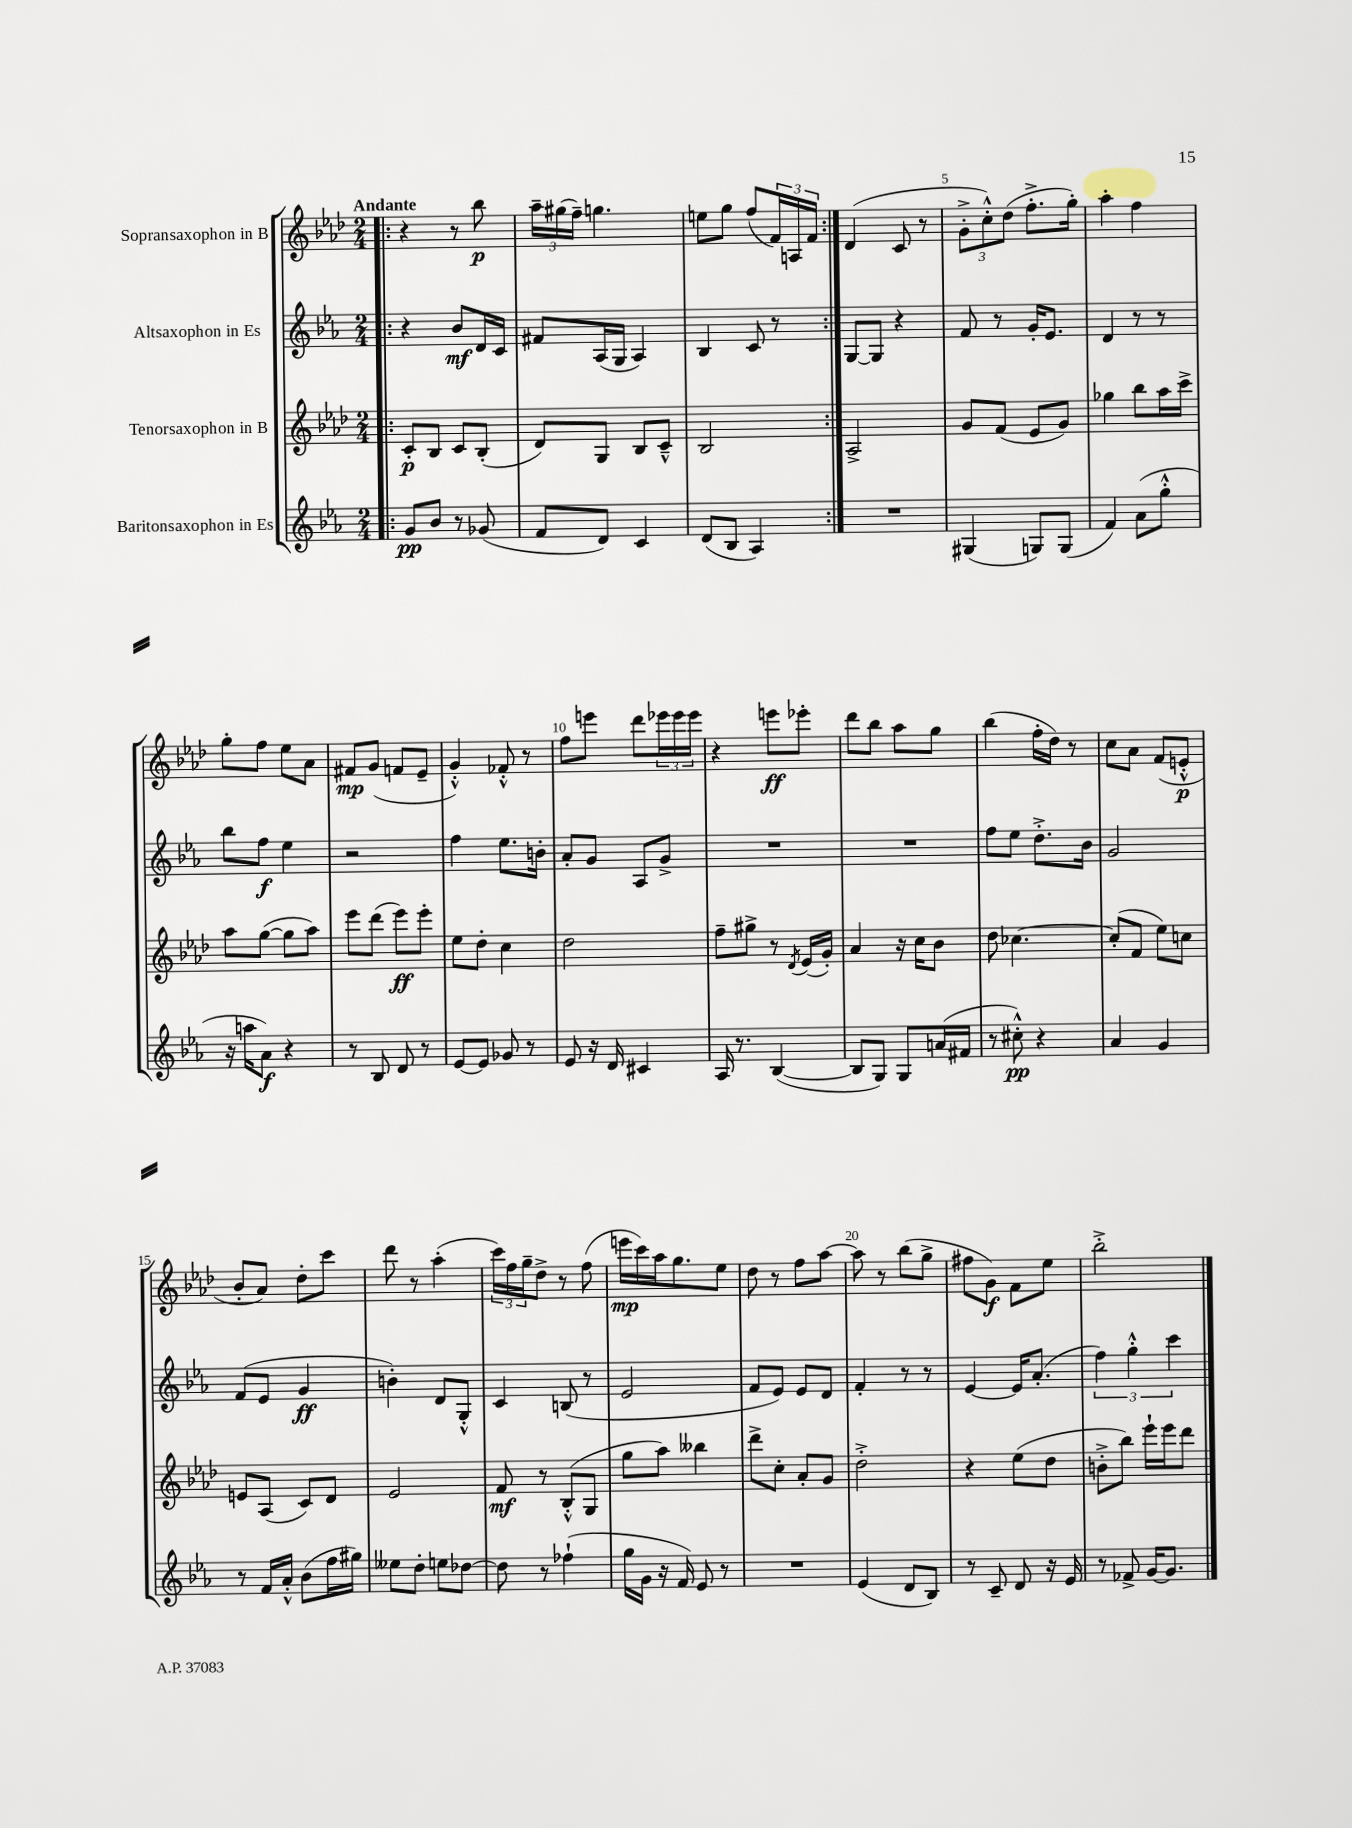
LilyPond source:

<<
\new StaffGroup <<
\new Staff = "s0" \with { instrumentName = "Sopransaxophon in B" } {
    \clef treble \key aes \major \numericTimeSignature \time 2/4 \tempo "Andante"
    \repeat volta 2 { \bar ".|:" r4 r8 bes''8\p |
    \tuplet 3/2 { aes''16-- gis''16( f''16--) } g''4. |
    e''8 g''8 f''8( \tuplet 3/2 { f'16) a16 f'16 } | }
    des'4( c'8 r8 |
    \tuplet 3/2 { g'8-.-> c''8-.-^) des''8( } f''8.-.-> g''16-.) |
    aes''4-. f''4 |
    g''8-. f''8 ees''8 aes'8 |
    fis'8\mp g'8( f'8 ees'8-- |
    g'4-.-^) fes'8-.-^ r8 |
    f''8 e'''8 des'''8 \tuplet 3/2 { ees'''16 ees'''16 ees'''16 } |
    r4 e'''8\ff ees'''8-. |
    des'''8 bes''8 aes''8 g''8 |
    bes''4( f''16-. des''16) r8 |
    c''8 aes'8 f'8( e'8-.-^\p |
    bes'8-. aes'8) des''8-. c'''8 |
    des'''8 r8 aes''4-.( |
    \tuplet 3/2 { c'''16) f''16 g''16-- } des''8-> r8 f''8( |
    e'''16\mp c'''16) aes''16 g''8. ees''8 |
    des''8 r8 f''8 aes''8~ |
    aes''8 r8 bes''8( g''8-> |
    fis''8 g'8\f) f'8 ees''8 |
    bes''2-.-> \bar "|." |
}
\new Staff = "s1" \with { instrumentName = "Altsaxophon in Es" } {
    \clef treble \key ees \major \numericTimeSignature \time 2/4
    \repeat volta 2 { \bar ".|:" r4 bes'8\mf d'16 c'16 |
    fis'8 aes16( g16 aes4) |
    bes4 c'8 r8 | }
    g8~ g8 r4 |
    f'8 r8 g'16-. ees'8. |
    d'4 r8 r8 |
    bes''8 f''8\f ees''4 |
    r2 |
    f''4 ees''8. b'16-. |
    aes'8-. g'8 aes8 g'8-> |
    R2 |
    R2 |
    f''8 ees''8 d''8.-.-> bes'16 |
    g'2 |
    f'8( ees'8 g'4\ff |
    b'4-.) d'8 g8-.-^ |
    c'4 b8( r8 |
    ees'2 |
    f'8 ees'8) ees'8 d'8 |
    f'4-. r8 r8 |
    ees'4~ ees'16 aes'8.-.( |
    \tuplet 3/2 { f''4) g''4-.-^ c'''4 } \bar "|." |
}
\new Staff = "s2" \with { instrumentName = "Tenorsaxophon in B" } {
    \clef treble \key aes \major \numericTimeSignature \time 2/4
    \repeat volta 2 { \bar ".|:" c'8-.\p bes8 c'8 bes8-.( |
    des'8) g8 bes8 c'8---^ |
    bes2 | }
    aes2-> |
    g'8 f'8( ees'8 g'8) |
    ges''4 bes''8 aes''16 c'''16-> |
    aes''8 g''8~( g''8 aes''8) |
    ees'''8 des'''8( ees'''8\ff) ees'''8-. |
    ees''8 des''8-. c''4 |
    des''2 |
    f''8-- gis''8-> r8 \acciaccatura { des'8 } ees'16( g'16-.) |
    aes'4 r16 c''16 bes'8 |
    des''8 ces''4.~ |
    ces''8-.( f'8 ees''8) c''8 |
    e'8 aes8( c'8) des'8 |
    ees'2 |
    f'8\mf r8 bes8-.-^( g8 |
    g''8 aes''8) beses''4 |
    des'''8-> c''8-. aes'8-. g'8 |
    des''2-.-> |
    r4 ees''8( des''8 |
    b'8-.-> bes''8) ees'''16-! ees'''16 des'''8 \bar "|." |
}
\new Staff = "s3" \with { instrumentName = "Baritonsaxophon in Es" } {
    \clef treble \key ees \major \numericTimeSignature \time 2/4
    \repeat volta 2 { \bar ".|:" g'8\pp bes'8 r8 ges'8( |
    f'8 d'8) c'4 |
    d'8( bes8 aes4) | }
    R2 |
    gis4( g8) g8( |
    f'4) aes'8( g''8-.-^ |
    r16 a''16 aes'8\f) r4 |
    r8 bes8 d'8 r8 |
    ees'8~ ees'8 ges'8 r8 |
    ees'8 r16 d'16 cis'4 |
    aes16 r8. bes4~( |
    bes8 g8) g8 a'16( fis'16 |
    r8 cis''8-.-^\pp) r4 |
    aes'4 g'4 |
    r8 f'16 aes'16-.-^ bes'8( f''16 gis''16) |
    eeses''8 d''8-. e''8 des''8~ |
    des''8 r8 fes''4-!( |
    g''16 g'16 r16 f'16) ees'8 r8 |
    R2 |
    ees'4( d'8 bes8) |
    r8 c'8-- d'8 r16 ees'16 |
    r8 fes'8-> g'16~ g'8. \bar "|." |
}
>>
>>
\layout { \context { \Score \override BarNumber.break-visibility = ##(#f #t #t) barNumberVisibility = #(every-nth-bar-number-visible 5) } }
